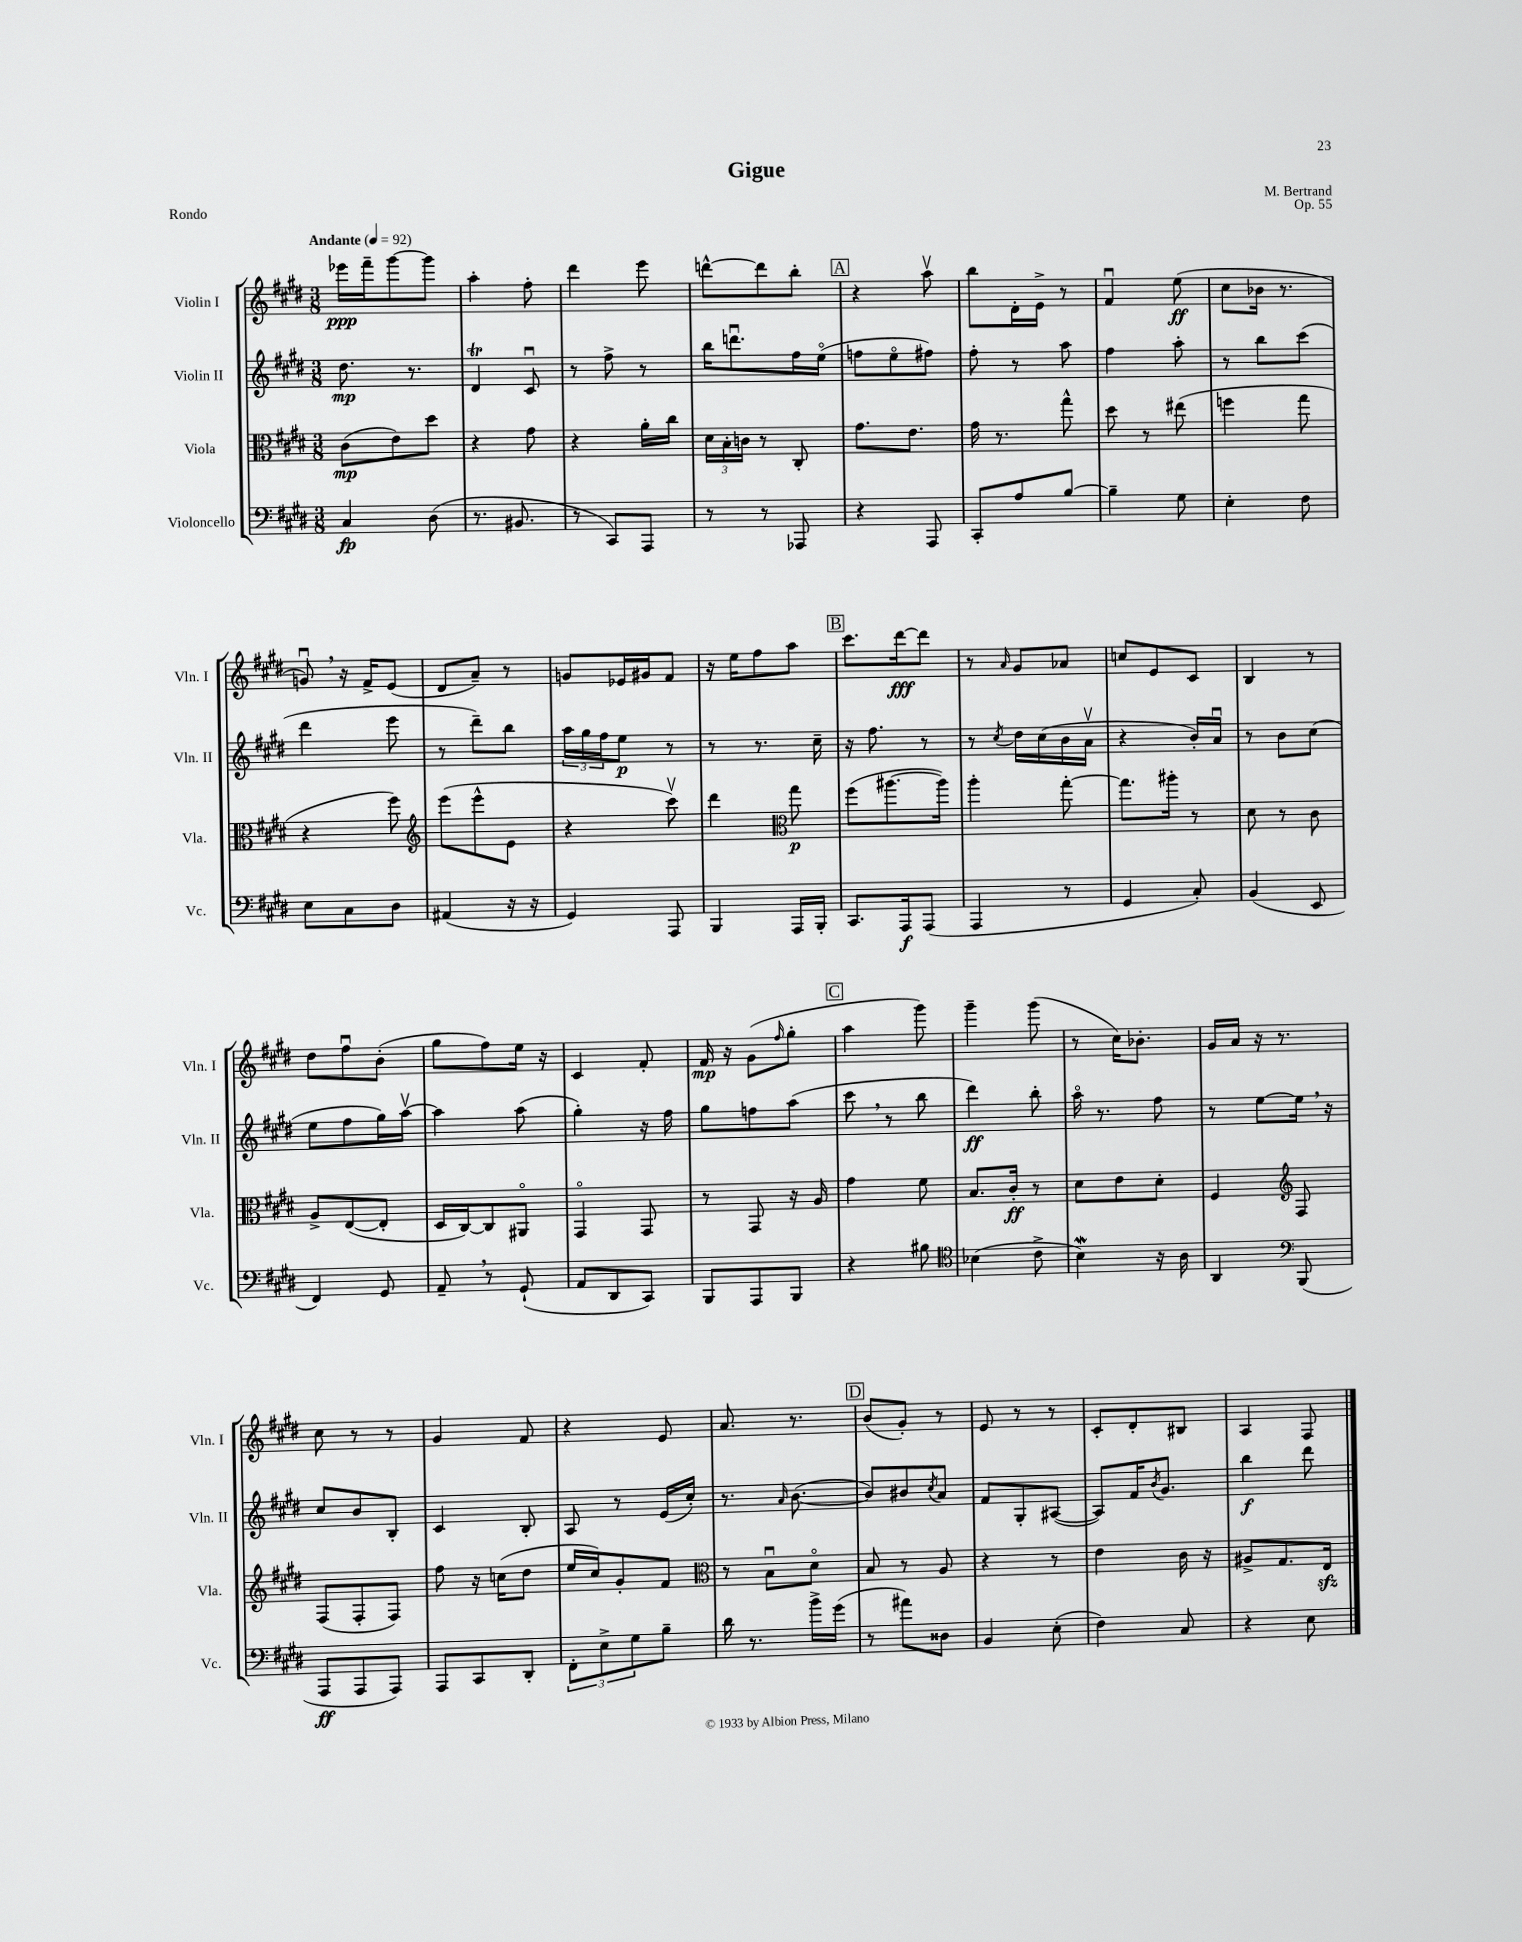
\header { title = "Gigue" composer = "M. Bertrand" opus = "Op. 55" piece = "Rondo" }
<<
\new StaffGroup <<
\new Staff = "s0" \with { instrumentName = "Violin I" shortInstrumentName = "Vln. I" } {
    \clef treble \key e \major \numericTimeSignature \time 3/8 \tempo "Andante" 4 = 92
    ees'''16\ppp fis'''16-- gis'''8~ gis'''8 |
    a''4-. fis''8-. |
    dis'''4 e'''8 |
    d'''8~-^ d'''8 b''8-. |
    \mark \markup { \box "A" } r4 a''8\upbow |
    b''8 dis'16-. e'16-> r8 |
    fis'4\downbow e''8\ff( |
    cis''8 bes'16 r8. |
    g'8\downbow) \breathe r16 fis'16-> e'8( |
    dis'8 a'8--) r8 |
    g'8 ees'16 gis'16 fis'8 |
    r16 e''16 fis''8 a''8 |
    \mark \markup { \box "B" } cis'''8. dis'''16~\fff dis'''8 |
    r8 \grace { a'16 } gis'8 aes'8 |
    c''8 e'8 cis'8 |
    b4 r8 |
    dis''8 fis''8\downbow b'8-.( |
    gis''8 fis''8) e''16 r16 |
    cis'4 fis'8-. |
    fis'16\mp r16 gis'8( \grace { fis''16 } gis''8-. |
    \mark \markup { \box "C" } a''4 gis'''8) |
    gis'''4-- gis'''8( |
    r8 cis''16) bes'8.-. |
    gis'16 a'16 r16 r8. |
    cis''8 r8 r8 |
    gis'4 fis'8 |
    r4 e'8 |
    a'8. r8. |
    \mark \markup { \box "D" } b'8( gis'8-.) r8 |
    e'8 r8 r8 |
    cis'8-. dis'8-. bis8 |
    a4 fis8 \bar "|." |
}
\new Staff = "s1" \with { instrumentName = "Violin II" shortInstrumentName = "Vln. II" } {
    \clef treble \key e \major \numericTimeSignature \time 3/8
    dis''8.\mp r8. |
    dis'4\trill cis'8\downbow |
    r8 fis''8-> r8 |
    b''16 d'''8.\downbow fis''16 e''16\flageolet( |
    \mark \markup { \box "A" } f''8 e''8\flageolet fis''8) |
    fis''8-. r8 a''8 |
    fis''4 a''8-. |
    r8 b''8 cis'''8( |
    dis'''4 e'''8 |
    r8 dis'''8--) b''8 |
    \tuplet 3/2 { a''16 gis''16 fis''16 } e''8\p r8 |
    r8 r8. cis''16-- |
    \mark \markup { \box "B" } r16 fis''8. r8 |
    r8 \acciaccatura { cis''8 } dis''16 cis''16( b'16 a'16\upbow |
    r4 b'16-.) a'16\downbow |
    r8 b'8 cis''8( |
    e''8 fis''8 gis''16) a''16~\upbow |
    a''4 a''8( |
    gis''4-.) r16 fis''16 |
    gis''8 f''8 a''8( |
    \mark \markup { \box "C" } cis'''8 \breathe r8 b''8 |
    dis'''4\ff) b''8-. |
    a''16\flageolet r8. fis''8 |
    r8 e''8~ e''16 \breathe r16 |
    cis''8 b'8 b8-. |
    cis'4 b8-. |
    a8 r8 e'16( cis''16-.) |
    r8. \grace { a'16 } b'8.~( |
    \mark \markup { \box "D" } b'8) bis'8 \acciaccatura { cis''8 } a'8 |
    fis'8 gis8-. ais8~( |
    ais8) fis'16 \acciaccatura { b'8 } gis'8. |
    b''4\f dis'''8 \bar "|." |
}
\new Staff = "s2" \with { instrumentName = "Viola" shortInstrumentName = "Vla." } {
    \clef alto \key e \major \numericTimeSignature \time 3/8
    cis'8\mp( e'8) dis''8 |
    r4 gis'8 |
    r4 a'16-. cis''16 |
    \tuplet 3/2 { dis'16 b16-. c'16 } r8 cis8-. |
    \mark \markup { \box "A" } gis'8. e'8. |
    gis'16 r8. gis''8-^ |
    dis''8 r8 eis''8( |
    f''4 gis''8 |
    r4 fis''8) |
    \clef treble e'''8( e'''8-^ e'8 |
    r4 cis'''8\upbow) |
    dis'''4 \clef alto gis''8\p |
    \mark \markup { \box "B" } fis''8( ais''8.~ ais''16) |
    a''4-. gis''8~-. |
    gis''8. ais''16-. r8 |
    dis'8 r8 cis'8 |
    a8-> e8~( e8-. |
    dis16 cis16~) cis8 ais,8\flageolet |
    gis,4\flageolet gis,8 |
    r8 gis,8 r16 a16 |
    \mark \markup { \box "C" } gis'4 fis'8 |
    b8. cis'16-.\ff r8 |
    dis'8 e'8 dis'8-. |
    fis4 \clef treble fis8 |
    fis8( fis8-. fis8) |
    fis''8 r16 c''16( dis''8 |
    e''16 cis''16) gis'8-. fis'8 |
    \clef alto r8 b8\downbow dis'8\flageolet |
    \mark \markup { \box "D" } b8 r8 a8 |
    r4 r8 |
    e'4 cis'16 r16 |
    ais8-> gis8. e16\sfz \bar "|." |
}
\new Staff = "s3" \with { instrumentName = "Violoncello" shortInstrumentName = "Vc." } {
    \clef bass \key e \major \numericTimeSignature \time 3/8
    cis4\fp dis8( |
    r8. bis,8. |
    r8 cis,8) a,,8 |
    r8 r8 aes,,8 |
    \mark \markup { \box "A" } r4 a,,8 |
    cis,8-. a8 b8~ |
    b4-- gis8 |
    e4-. fis8 |
    e8 cis8 dis8 |
    ais,4( r16 r16 |
    gis,4) a,,8 |
    b,,4 a,,16 b,,16-. |
    \mark \markup { \box "B" } cis,8. a,,16\f a,,8( |
    a,,4 r8 |
    gis,4 cis8-.) |
    b,4( e,8 |
    fis,4) gis,8 |
    a,8-- \breathe r8 gis,8-!( |
    a,8 dis,8 cis,8) |
    b,,8 a,,8 b,,8 |
    \mark \markup { \box "C" } r4 bis8 |
    \clef tenor bes4( cis'8-> |
    b4\mordent) r16 a16 |
    a,4 \clef bass b,,8( |
    a,,8\ff a,,8 a,,8) |
    a,,8 cis,8 dis,8-. |
    \tuplet 3/2 { fis,8-. e8-> gis8 } b8-- |
    dis'16 r8. b'16-> gis'16( |
    \mark \markup { \box "D" } r8 ais'8) disis8 |
    b,4 e8-.( |
    fis4) cis8 |
    r4 e8 \bar "|." |
}
>>
>>
\layout { \context { \Score \remove "Bar_number_engraver" } }
